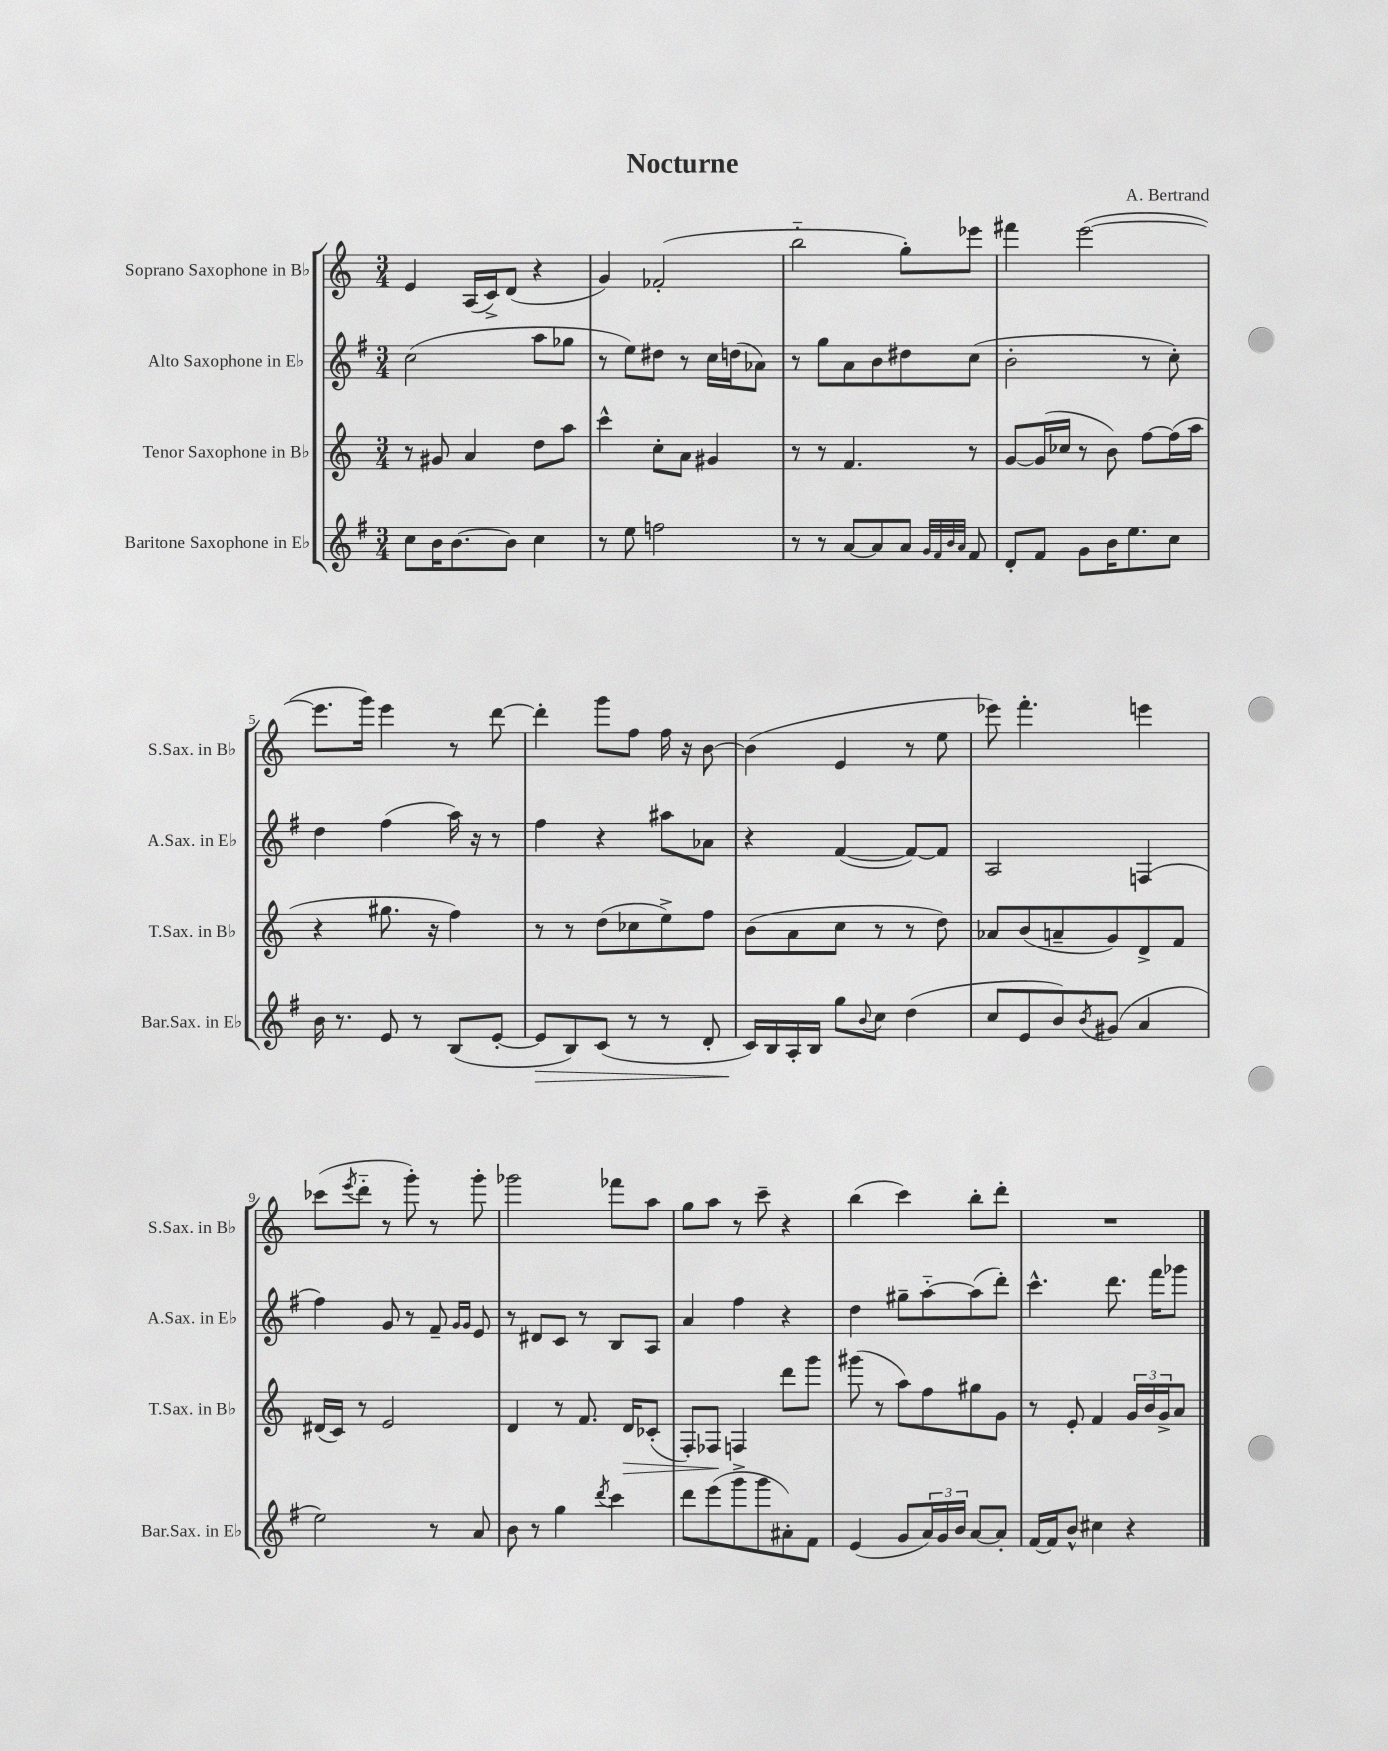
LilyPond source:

\header { title = "Nocturne" composer = "A. Bertrand" }
<<
\new StaffGroup <<
\new Staff = "s0" \with { instrumentName = "Soprano Saxophone in Bb" shortInstrumentName = "S.Sax. in Bb" } {
    \clef treble \key c \major \numericTimeSignature \time 3/4
    e'4 a16( c'16->) d'8( r4 |
    g'4) fes'2-.( |
    b''2-_ g''8-.) ees'''8 |
    fis'''4 e'''2~( |
    e'''8. g'''16) e'''4 r8 d'''8~ |
    d'''4-. g'''8 f''8 f''16 r16 b'8~ |
    b'4( e'4 r8 e''8 |
    ees'''8) f'''4.-. e'''4 |
    ces'''8( \acciaccatura { e'''8 } d'''8-_ r8 g'''8-.) r8 g'''8-. |
    ges'''2 fes'''8 a''8 |
    g''8 a''8 r8 c'''8-- r4 |
    b''4( c'''4) b''8-. d'''8-. |
    R2. \bar "|." |
}
\new Staff = "s1" \with { instrumentName = "Alto Saxophone in Eb" shortInstrumentName = "A.Sax. in Eb" } {
    \clef treble \key g \major \numericTimeSignature \time 3/4
    c''2( a''8 ges''8 |
    r8 e''8) dis''8 r8 c''16 d''16( aes'8) |
    r8 g''8 a'8 b'8 dis''8 c''8( |
    b'2-. r8 c''8-.) |
    d''4 fis''4( a''16) r16 r8 |
    fis''4 r4 ais''8 aes'8 |
    r4 fis'4~( fis'8~) fis'8 |
    a2 f4( |
    fis''4) g'8 r8 fis'8-- \grace { g'16 g'16 } e'8 |
    r8 dis'8 c'8 r8 b8 a8 |
    a'4 fis''4 r4 |
    d''4 gis''8-- a''8~-_ a''8( d'''8-.) |
    c'''4.-^ d'''8. fis'''16 ges'''8 \bar "|." |
}
\new Staff = "s2" \with { instrumentName = "Tenor Saxophone in Bb" shortInstrumentName = "T.Sax. in Bb" } {
    \clef treble \key c \major \numericTimeSignature \time 3/4
    r8 gis'8 a'4 d''8 a''8 |
    c'''4-^ c''8-. a'8 gis'4 |
    r8 r8 f'4. r8 |
    g'8~ g'16( ces''16 r8 b'8) f''8~ f''16( a''16 |
    r4 gis''8. r16 f''4) |
    r8 r8 d''8( ces''8 e''8->) f''8 |
    b'8( a'8 c''8 r8 r8 d''8) |
    aes'8 b'8( a'8-- g'8) d'8-> f'8 |
    dis'16( c'16) r8 e'2 |
    d'4 r8 f'8. d'16\> ces'8-.( |
    f8-.) fes8\! f4 d'''8 g'''8 |
    gis'''8( r8 a''8) f''8 gis''8 g'8 |
    r8 e'8-. f'4 \tuplet 3/2 { g'16 b'16 g'16-> } a'8 \bar "|." |
}
\new Staff = "s3" \with { instrumentName = "Baritone Saxophone in Eb" shortInstrumentName = "Bar.Sax. in Eb" } {
    \clef treble \key g \major \numericTimeSignature \time 3/4
    c''8 b'16 b'8.~ b'8 c''4 |
    r8 e''8 f''2 |
    r8 r8 a'8~ a'8 a'8 \grace { g'32 fis'32 b'32 a'32 } fis'8 |
    d'8-. fis'8 g'8 b'16 e''8. c''8 |
    b'16 r8. e'8 r8 b8( e'8~-. |
    e'8\> b8) c'8( r8 r8 d'8-. |
    c'16\!) b16 a16-. b16 g''8 \appoggiatura { b'8 } c''8 d''4( |
    c''8 e'8 b'8) \acciaccatura { b'8 } gis'8( a'4 |
    e''2) r8 a'8 |
    b'8 r8 g''4 \acciaccatura { d'''8 } c'''4 |
    d'''8 e'''8( g'''8-> g'''8 ais'8-.) fis'8 |
    e'4( g'8 \tuplet 3/2 { a'16) g'16 b'16 } a'8~ a'8-. |
    fis'16~ fis'16 b'8-^ cis''4 r4 \bar "|." |
}
>>
>>
